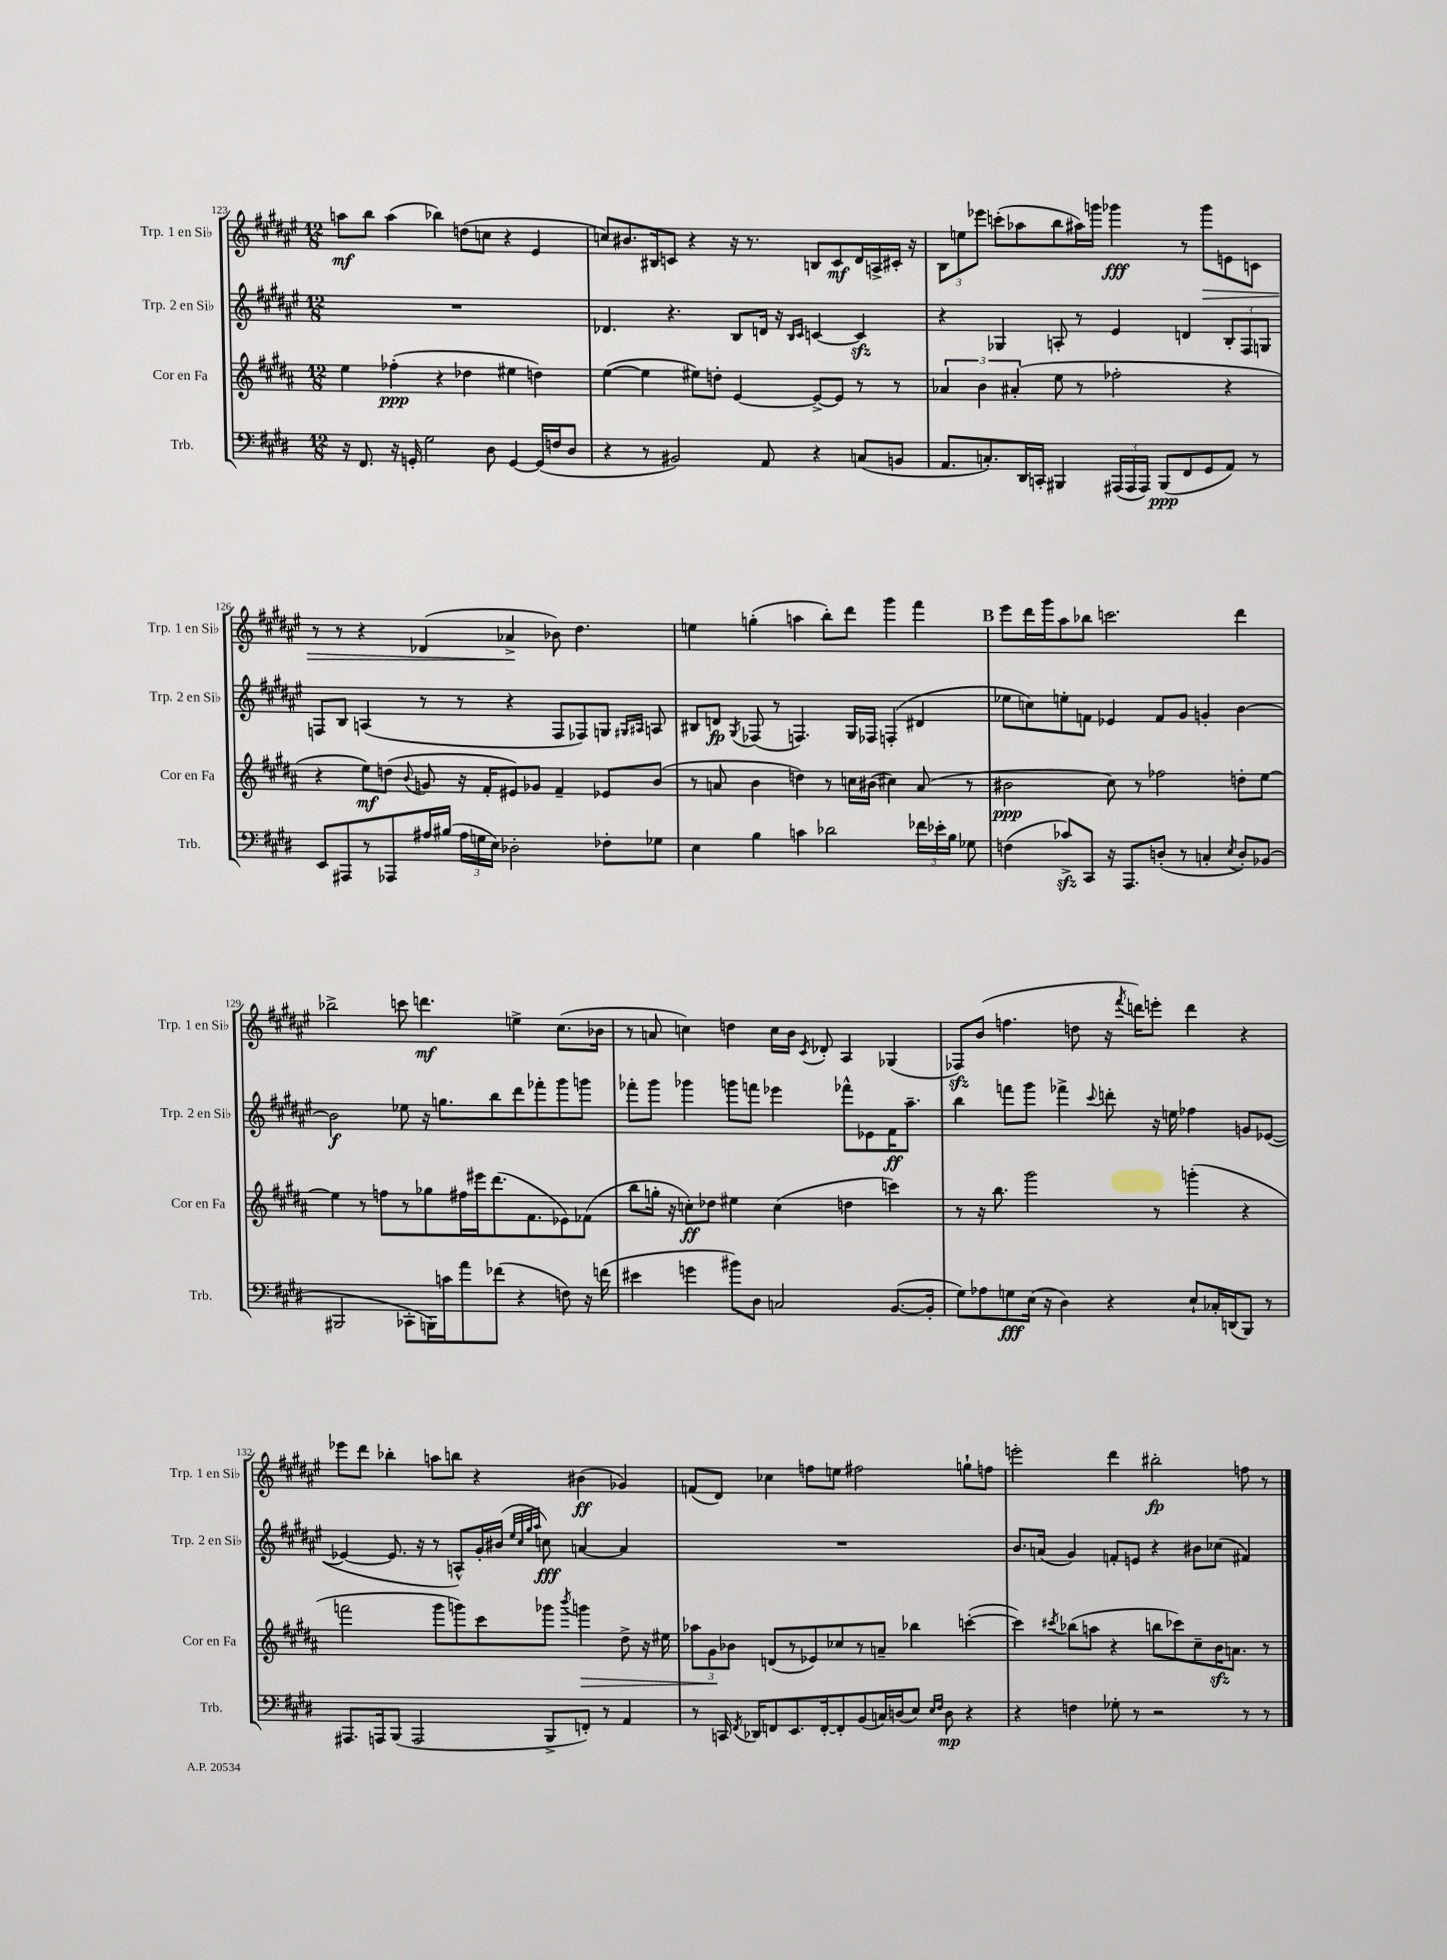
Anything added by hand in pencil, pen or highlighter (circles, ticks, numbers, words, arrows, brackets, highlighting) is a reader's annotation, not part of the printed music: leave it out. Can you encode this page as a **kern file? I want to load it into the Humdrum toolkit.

**kern	**dynam	**kern	**dynam	**kern	**dynam	**kern	**dynam
*part4	*part4	*part3	*part3	*part2	*part2	*part1	*part1
*staff4	*staff4	*staff3	*staff3	*staff2	*staff2	*staff1	*staff1
*I"Trb.	*	*I"Cor en Fa	*	*I"Trp. 2 en Si♭	*	*I"Trp. 1 en Si♭	*
*I'Trb.	*	*I'Cor en Fa	*	*I'Trp. 2 en Si♭	*	*I'Trp. 1 en Si♭	*
*clefF4	*	*clefG2	*	*clefG2	*	*clefG2	*
*k[f#c#g#d#]	*	*k[f#c#g#d#a#]	*	*k[f#c#g#d#a#e#]	*	*k[f#c#g#d#a#e#]	*
*M12/8	*	*M12/8	*	*M12/8	*	*M12/8	*
=123	=123	=123	=123	=123	=123	=123	=123
16r	.	4ee\	.	1.r	.	8aan\L	mf
8.FF#/	.	.	.	.	.	.	.
.	.	.	.	.	.	8bb\J	.
16r	.	(4ff-X'\	ppp	.	.	(4aa\	.
16GGn'/	.	.	.	.	.	.	.
2G#\	.	.	.	.	.	.	.
.	.	4r	.	.	.	4bb-X\)	.
.	.	4dd-X\	.	.	.	(8ddn\L	.
8D#\	.	.	.	.	.	8ccn\J	.
[4GG/	.	4ee#X\	.	.	.	4r	.
(16GG/LL]	.	4ddn\)	.	.	.	4e#/	.
16Fn/J	.	.	.	.	.	.	.
8D#/J	.	.	.	.	.	.	.
=124	=124	=124	=124	=124	=124	=124	=124
4r	.	([4ee\	.	4.d-X/	.	8ccn/L)	.
.	.	.	.	.	.	8.b#X/	.
8r	.	4ee\]	.	.	.	.	.
.	.	.	.	.	.	16B#X/k	.
2BB#X/)	.	.	.	4.r	.	8cn/J	.
.	.	8ee#X\L)	.	.	.	4r	.
.	.	8ddn'\J	.	.	.	.	.
.	.	[4e/	.	8B/L	.	16r	.
.	.	.	.	.	.	8.r	.
8AA/	.	.	.	16dn/Jk	.	.	.
.	.	.	.	16r	.	.	.
.	.	.	.	16qqB/LL	.	.	.
.	.	.	.	16qqc#/JJ	.	.	.
4r	.	8e^/L_	.	[4cn/	.	8Bn/L	.
.	.	8e/J]	.	.	.	8c/	mf
(8Cn/L	.	8r	.	4czz/]	.	16d#/L	.
.	.	.	.	.	.	16An^/	.
8BBn/J	.	8r	.	.	.	16c#X'/JJ	.
.	.	.	.	.	.	16r	.
=125	=125	=125	=125	=125	=125	=125	=125
8.AA/L	.	6a-X/	.	4r	.	12B\L	.
.	.	.	.	.	.	12een\	.
.	.	6b\	.	.	.	12eee-X\J	.
8.Cn'/)	.	.	.	.	.	.	.
.	.	.	.	4G-X/	.	(8cccn'\L	.
.	.	(6a#X'/	.	.	.	.	.
16DD#/L	.	.	.	.	.	8aa-X\	.
16CCn'/JJ	.	.	.	.	.	.	.
4BBB#X/	.	8ee\	.	8An'/	.	8bb\	.
.	.	8r	.	8r	.	16aa#X\L)	.
.	.	.	.	.	.	16gggn\JJ	.
(24AAA#X/LL	.	2ff-X'\	.	4e#/	.	4ggg-X\	fff
24AAA#/	.	.	.	.	.	.	.
24AAA#/JJ)	.	.	.	.	.	.	.
(8BBB#/L	ppp	.	.	.	.	.	.
8FF#/	.	.	.	4dn/	.	8r	.
!	!	!	!	!	!	!	!LO:HP:b
8GG#/	.	.	.	.	.	8ggg-\L	>
8AA/J)	.	4r	.	12B'/L	.	8en\	.
.	.	.	.	12F#/	.	.	.
8r	.	.	.	.	.	8cn\J	.
.	.	.	.	12Gn/J	.	.	.
!!LO:LB:g=z
=126	=126	=126	=126	=126	=126	=126	=126
8EE/L	.	4r	.	8Fn/L	.	8r	.
8AAA#X/	.	.	.	8B/J	.	8r	.
8r	.	8ee\L)	mf	(4An/	.	4r	.
8AAA-X/	.	(8ddn\J	.	.	.	.	.
.	.	8qqb/	.	.	.	.	.
16A#X/L	.	8gn/	.	8r	.	(4d-X/	.
(16B#X/JJ	.	.	.	.	.	.	.
24A#\LL	.	16r	.	8r	.	.	.
24Gn\	.	.	.	.	.	.	.
.	.	16f#'/KL	.	.	.	.	.
24E\JJ)	.	.	.	.	.	.	.
2D-X'\	.	8e#X/)	.	4r	.	4a-X^/	.
.	.	8g-X/J	.	.	.	.	.
.	.	4f#~/	.	8F/L	.	8b-X\)	]
.	.	.	.	8F-X/)	.	4.dd#\	.
8F-X'\L	.	8e-X/L	.	8Gn/J	.	.	.
.	.	.	.	16qqG#X/LL	.	.	.
.	.	.	.	16qqA#X/JJ	.	.	.
8G-X\J	.	(8b/J	.	8An/	.	.	.
=127	=127	=127	=127	=127	=127	=127	=127
4E\	.	8r	.	8B#X/L	.	4een\	.
.	.	8an/	.	8dn/J	fp	.	.
.	.	.	.	8qG#/	.	.	.
4B\	.	4b\	.	(8F-X/	.	(4ggn'\	.
.	.	.	.	8r	.	.	.
4cn\	.	4ddn\)	.	4.Fn/)	.	4aan\	.
2d-X\	.	8r	.	.	.	8bb'\L)	.
.	.	16ccn\LL	.	16G#/LL	.	8ddd#\J	.
.	.	(16b#X\JJ	.	16F-X/JJ	.	.	.
.	.	4cc#X\)	.	(4Fn'/	.	4ggg#\	.
24f-X\LL	.	(8a/	.	4d#X/	.	4fff#\	.
24e-X'\	.	.	.	.	.	.	.
24B\JJ	.	.	.	.	.	.	.
8G-X\	.	8r	.	.	.	.	.
!!LO:REH:place=s1:t=B
=128	=128	=128	=128	=128	=128	=128	=128
(4Fn\	.	2b#X\	ppp	8ee-X\L	.	8eee#\L	.
.	.	.	.	8ccn\)	.	16ddd#\L	.
.	.	.	.	.	.	16ggg#\J	.
8c-Xzz^/L)	.	.	.	8een'\	.	8aa#\	.
8CC#/J	.	.	.	8fn\J	.	8bb-X\J	.
16r	.	8cc#\)	.	4e-X/	.	2.cccn\	.
8.AAA/L	.	.	.	.	.	.	.
.	.	8r	.	.	.	.	.
(8Dn'/J	.	2ff-X\	.	8f/L	.	.	.
8r	.	.	.	8g#/J	.	.	.
4Cn'/	.	.	.	4gn'/	.	.	.
8qE/	.	.	.	.	.	.	.
8D'/L)	.	8ddn'\L	.	[4b\	.	4ddd#\	.
(8BB-X/J	.	[8ee\J	.	.	.	.	.
!!LO:LB:g=z
=129	=129	=129	=129	=129	=129	=129	=129
2BBB#X/	.	4ee\]	.	2b\]	f	2bb-X^\	.
.	.	8r	.	.	.	.	.
.	.	8ffn\L	.	.	.	.	.
8CC-X'\L	.	8r	.	8ee-X\	.	8cccn\	.
16BBBn\L)	.	8gg-X\	.	16r	.	4.dddn\	mf
16cn\J	.	.	.	8.ggn\L	.	.	.
8a\	.	16ff#X\L	.	.	.	.	.
.	.	16eee#X\J	.	.	.	.	.
(8f-X\J	.	(8.ddd#\	.	8bb\	.	.	.
4r	.	.	.	8ddd#\	.	4een^\	.
.	.	8.f#\	.	.	.	.	.
.	.	.	.	8fff-X'\	.	.	.
8Fn\)	.	8e-X\)	.	8ggg#\	.	(8.cc#\L	.
16r	.	(8f-X\J	.	8gggn\J	.	.	.
(16fn\	.	.	.	.	.	16b-X\Jk	.
=130	=130	=130	=130	=130	=130	=130	=130
4e#X\	.	8bb\L	.	8fff-X'\L	.	8r	.
.	.	16ggn'\Jk	.	8ggg#\J	.	8an/	.
.	.	16r	.	.	.	.	.
4gn\	.	8ccn'\L)	ff	4ggg-X\	.	4ccn\)	.
.	.	8dd-X\J	.	.	.	.	.
8b#X\L)	.	4ee#X\	.	8gggn\L	.	4ddn\	.
8D#\J	.	.	.	8fffn\J	.	.	.
2Cn/	.	(4cc\	.	4eee-X\	.	16cc\LL	.
.	.	.	.	.	.	16b\JJ	.
.	.	.	.	.	.	8qc#/	.
.	.	.	.	.	.	8d-X'/	.
.	.	4ddn\	.	8fff-X^^\L	.	4A#/	.
.	.	.	.	8e-X\	.	.	.
([8.BB/L	.	4cccn\)	.	16f#\K	ff	(4G-X/	.
.	.	.	.	8.aa#~\J	.	.	.
16BB'/Jk]	.	.	.	.	.	.	.
=131	=131	=131	=131	=131	=131	=131	=131
8G#\L)	.	8r	.	4bb\	.	8F-Xzz/L)	.
8A-X\	.	16r	.	.	.	(8b/J	.
.	.	8.bb\	.	.	.	.	.
8Gn\	fff	.	.	8fffn\L	.	4.ffn\	.
(16E\Jk	.	2ggg#\	.	8ggg#\J	.	.	.
16r	.	.	.	.	.	.	.
4D#\)	.	.	.	4fff-X^\	.	.	.
.	.	.	.	.	.	8ddn\	.
.	.	.	.	8qqccc#/	.	.	.
4r	.	.	.	8dddn'\	.	16r	.
.	.	.	.	.	.	8qfff#/	.
.	.	.	.	.	.	16dddn\KL)	.
.	.	8r	.	16r	.	8eeen'\J	.
.	.	.	.	16een\	.	.	.
8E`/L	.	(4gggn'\	.	4ff-X\	.	4ddd\	.
16C-X'/L	.	.	.	.	.	.	.
(16DDn/J	.	.	.	.	.	.	.
8BBB/J)	.	4r	.	8gn/L	.	4r	.
8r	.	.	.	([8e-X/J	.	.	.
!!LO:LB:g=z
=132	=132	=132	=132	=132	=132	=132	=132
8.AAA#X/L	.	2fffn\	.	4e-X/_	.	8eee-X\L	.
.	.	.	.	.	.	8ddd#\J	.
16AAAn/k	.	.	.	.	.	.	.
(8BBB/J	.	.	.	8.e-/]	.	4bb-X'\	.
2AAA/	.	.	.	.	.	.	.
.	.	.	.	16r	.	.	.
.	.	8ggg#\L	.	8r	.	8aan\L	.
.	.	8gggn\)	.	8An^^/L)	.	8bbn\J	.
.	.	8ccc#\	.	16g#'/L	.	4r	.
.	.	.	.	(16b#X/JJ	.	.	.
.	.	.	.	32qqee#/LLL	.	.	.
.	.	.	.	32qqcc#/	.	.	.
.	.	.	.	32qqgg#/	.	.	.
.	.	.	.	32qqaa#/JJJ	.	.	.
8BBB^/L	.	8ggg-X\J	.	8ccn\)	fff	.	.
.	.	8qbbb/	.	.	.	.	.
!	!	!	!LO:HP:b	!	!	!	!
8FFn'/J)	.	4gggn\	>	[4an/	.	(4b#X\	ff
8r	.	.	.	.	.	.	.
4AA/	.	8dd#^\	.	4a/]	.	4g-X/)	.
.	.	16r	.	.	.	.	.
.	.	16ee#X\	.	.	.	.	.
=133	=133	=133	=133	=133	=133	=133	=133
8r	.	12aa-X\L	.	1.r	.	(8fn/L	.
.	.	12g#\	.	.	.	.	.
16CCn/	.	.	.	.	.	8d#/J)	.
.	.	12b-X\J	]	.	.	.	.
8qFF#/	.	.	.	.	.	.	.
16DD-X/KL	.	.	.	.	.	.	.
8FFn/	.	(8dn/L	.	.	.	4cc-X\	.
8.EE/	.	8r	.	.	.	.	.
.	.	8e-X/)	.	.	.	8ffn\L	.
[16FF'/k	.	.	.	.	.	.	.
8FF'/]	.	8cc-X/	.	.	.	8een\J	.
(8BB/	.	8r	.	.	.	2ff#X\	.
16Cn/L)	.	8an~/J	.	.	.	.	.
(16Dn/J	.	.	.	.	.	.	.
8E/J)	.	4bb-X\	.	.	.	.	.
16qqE/LL	.	.	.	.	.	.	.
16qqF#/JJ	.	.	.	.	.	.	.
8D\	mp	.	.	.	.	.	.
4r	.	([4cccn'\	.	.	.	8ggn`\L	.
.	.	.	.	.	.	8ffn\J	.
=134	=134	=134	=134	=134	=134	=134	=134
4r	.	4ccc\])	.	8.b/L	.	2eeen'\	.
.	.	.	.	(16an/Jk	.	.	.
.	.	8qccc#X/	.	.	.	.	.
4Fn\	.	(8bb-X\L	.	4g#/)	.	.	.
.	.	8aan\J	.	.	.	.	.
8G-X'\	.	4r	.	8fn'/L	.	4ddd#\	.
8r	.	.	.	8en/J	.	.	.
2r	.	8bbn\L	.	4r	.	2bb#X'\	fp
.	.	8ccc-X\)	.	.	.	.	.
.	.	8cc#~\	.	8b#X\L	.	.	.
.	.	16bzz\K	.	(8cc-X\J	.	.	.
.	.	8.an\J	.	.	.	.	.
8r	.	.	.	4f#X/)	.	8ffn\	.
8r	.	8r	.	.	.	8r	.
==	==	==	==	==	==	==	==
*-	*-	*-	*-	*-	*-	*-	*-
